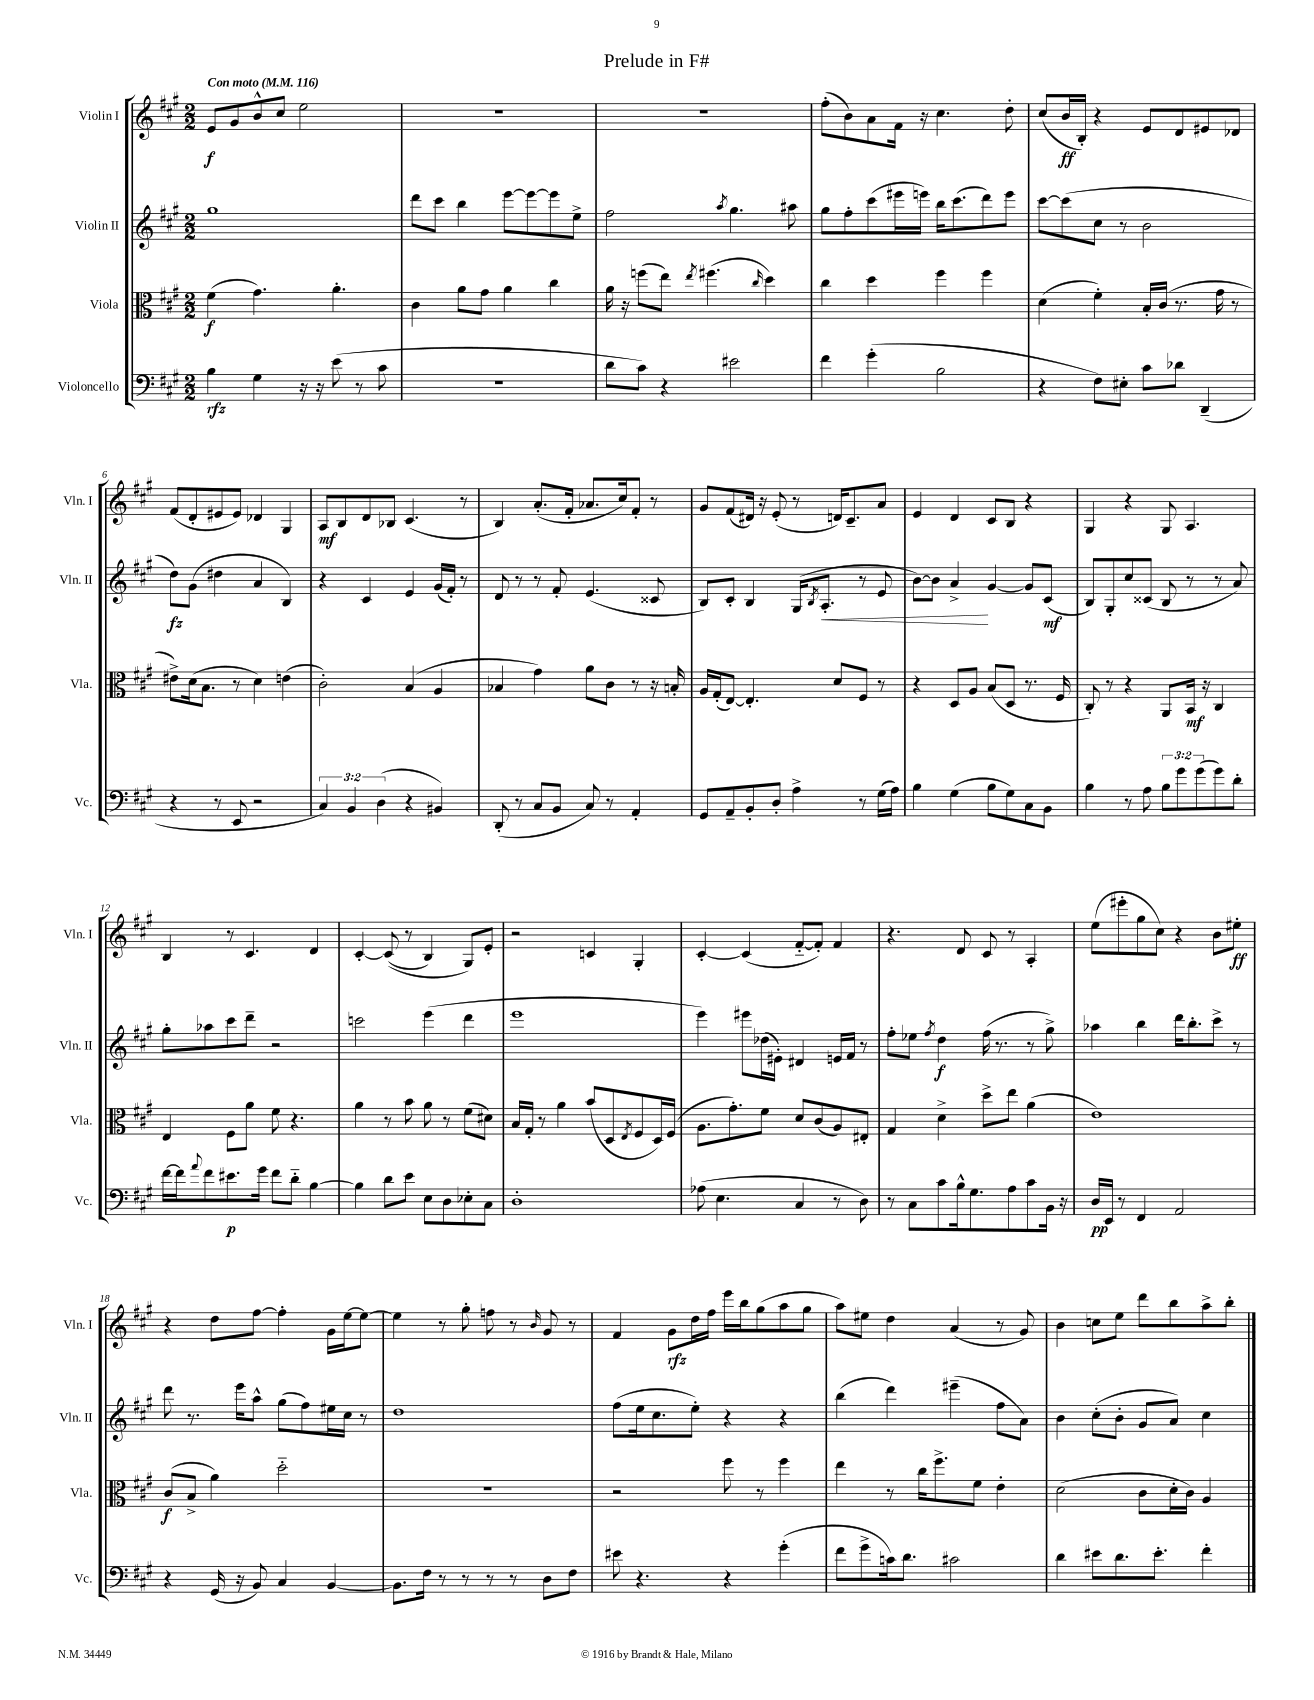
\header { title = "Prelude in F#" }
<<
\new StaffGroup <<
\new Staff = "s0" \with { instrumentName = "Violin I" shortInstrumentName = "Vln. I" } {
    \clef treble \key a \major \numericTimeSignature \time 2/2 \tempo "Con moto" 4 = 116
    e'8\f gis'8 b'8-^ cis''8 e''2 |
    R1 |
    r1 |
    fis''8-.( b'8) a'8 fis'16 r16 cis''4. d''8-. |
    cis''8( b'16\ff b16-.) r4 e'8 d'8 eis'8 des'8 |
    fis'8( d'8-. eis'8 eis'8) des'4 gis4 |
    a8\mf b8 d'8 bes8 cis'4.( r8 |
    b4) a'8.-.( fis'16-. aes'8. cis''16) fis'8-. r8 |
    gis'8 fis'8( dis'16) r16 e'8-.( r8 d'16) cis'8.-- a'8 |
    e'4 d'4 cis'8 b8 r4 |
    gis4 r4 gis8 a4. |
    b4 r8 cis'4. d'4 |
    cis'4~-. cis'8(\( r8 b4) gis8\) e'8-. |
    r2 c'4 gis4-. |
    cis'4~-. cis'4( fis'8~-_ fis'8-.) fis'4 |
    r4. d'8 cis'8 r8 a4-. |
    e''8( eis'''8-. gis''8 cis''8) r4 b'8 eis''8-.\ff |
    r4 d''8 fis''8~ fis''4-. gis'16 e''16~ e''8~ |
    e''4 r8 gis''8-. f''8 r8 \grace { b'16 } gis'8 r8 |
    fis'4 gis'8\rfz d''16 fis''16 e'''16 b''16 gis''8( a''8 gis''8 |
    a''8) eis''8 d''4 a'4( r8 gis'8) |
    b'4 c''8 e''8 d'''8 b''8 a''8-> b''8-. \bar "|." |
}
\new Staff = "s1" \with { instrumentName = "Violin II" shortInstrumentName = "Vln. II" } {
    \clef treble \key a \major \numericTimeSignature \time 2/2
    gis''1 |
    d'''8 cis'''8 b''4 e'''8~ e'''8~ e'''8 e''8-> |
    fis''2 \acciaccatura { a''8 } gis''4. ais''8 |
    gis''8 fis''8-. cis'''8( eis'''16 e'''16) b''16 cis'''8.( d'''8) e'''8 |
    cis'''8~ cis'''8( cis''8 r8 b'2 |
    d''8\fz) gis'8( dis''4 a'4 b4) |
    r4 cis'4 e'4 gis'16( fis'16-.) r8 |
    d'8 r8 r8 fis'8-. e'4.( cisis'8 |
    b8) cis'8-. b4 gis16( \acciaccatura { b8 } a8.-.\< r8 e'8 |
    b'8~) b'8 a'4->\! gis'4~ gis'8 cis'8\mf( |
    b8) gis8-. cis''8 cisis'8( b8 r8 r8 a'8) |
    gis''8-. aes''8 cis'''8 d'''8-- r2 |
    c'''2 e'''4( d'''4 |
    e'''1 |
    e'''4) eis'''8 des''16( eis'16-.) dis'4 e'16 fis'16 r8 |
    fis''8-. ees''8 \acciaccatura { fis''8 } d''4\f fis''16( r8. r8 gis''8->) |
    aes''4 b''4 d'''16 b''8.-. cis'''8-> r8 |
    d'''8 r8. e'''16 a''8-^ gis''8( fis''8) eis''16 cis''16 r8 |
    d''1 |
    fis''8( e''16 cis''8. e''8-.) r4 r4 |
    b''4( d'''4) eis'''4--( fis''8 a'8) |
    b'4 cis''8-.( b'8-. gis'8 a'8) cis''4 \bar "|." |
}
\new Staff = "s2" \with { instrumentName = "Viola" shortInstrumentName = "Vla." } {
    \clef alto \key a \major \numericTimeSignature \time 2/2
    fis'4\f( gis'4.) a'4.-. |
    cis'4 a'8 gis'8 a'4 cis''4 |
    a'16 r16 f''8( e''8) \acciaccatura { e''8 } fis''4.( \grace { cis''16 } d''4) |
    cis''4 d''4 fis''4 fis''4 |
    d'4( fis'4-.) b16-. cis'16( r8. gis'16 r8 |
    eis'8->) d'16( b8. r8 d'4) e'4( |
    cis'2-.) b4( a4 |
    bes4 gis'4) a'8 cis'8 r8 r16 b16-. |
    a16 gis16-.( e8~) e4.-. d'8 fis8 r8 |
    r4 d8 a8 b8( d8 r8. fis16 |
    cis8-.) r8 r4 a,8 b,16\mf r16 cis4 |
    e4 fis8 a'8 fis'8 r4. |
    a'4 r8 b'8 a'8 r8 fis'8( dis'8) |
    b16 gis16-. r8 a'4 b'8( d8 \acciaccatura { e8 } fis8 d16) fis16( |
    a8. gis'8.-.) fis'8 d'8 cis'8( a8) eis8-. |
    gis4 d'4-> d''8-> e''8 a'4( |
    e'1) |
    cis'8\f( b8-> a'4) d''2-_ |
    R1 |
    r2 fis''8 r8 fis''4 |
    e''4 r8 cis''16 fis''8.-> fis'8 e'4-. |
    d'2( cis'8 d'16-. cis'16) a4 \bar "|." |
}
\new Staff = "s3" \with { instrumentName = "Violoncello" shortInstrumentName = "Vc." } {
    \clef bass \key a \major \numericTimeSignature \time 2/2 \override Staff.TupletNumber.text = #tuplet-number::calc-fraction-text
    b4\rfz gis4 r16 r16 e'8( r8 cis'8 |
    r1 |
    d'8 cis'8) r4 eis'2 |
    fis'4 gis'4-.( b2 |
    r4 fis8) eis8-. cis'8 des'8 d,4--( |
    r4 r8 e,8 r2 |
    \tuplet 3/2 { cis4) b,4 d4( } r4 bis,4) |
    d,8-.( r8 cis8 b,8 cis8) r8 a,4-. |
    gis,8 a,8-- b,8-. d8-. a4-> r8 gis16( a16) |
    b4 gis4( b8 gis8) cis8 b,8 |
    b4 r8 a8 \tuplet 3/2 { b8 gis'8 gis'8( } gis'8) d'8-. |
    fis'16~ fis'16 \appoggiatura { a'8 } fis'8 eis'8.\p gis'16 fis'8 d'8-_ b4~ |
    b4 d'8 e'8 e8 d8 ees8-. cis8 |
    d1-. |
    aes8( e4. cis4 r8 d8) |
    r8 cis8 cis'8 b16-^ gis8. a8 cis'8 b,16 r16 |
    d16\pp e,16 r8 fis,4 a,2 |
    r4 gis,16( r16 b,8) cis4 b,4~ |
    b,8. fis16 r8 r8 r8 r8 d8 fis8 |
    eis'8 r4. r4 gis'4-.( |
    fis'8 gis'8-> c'16) d'8. cis'2 |
    d'4 eis'8 d'8. eis'8.-. fis'4-. \bar "|." |
}
>>
>>
